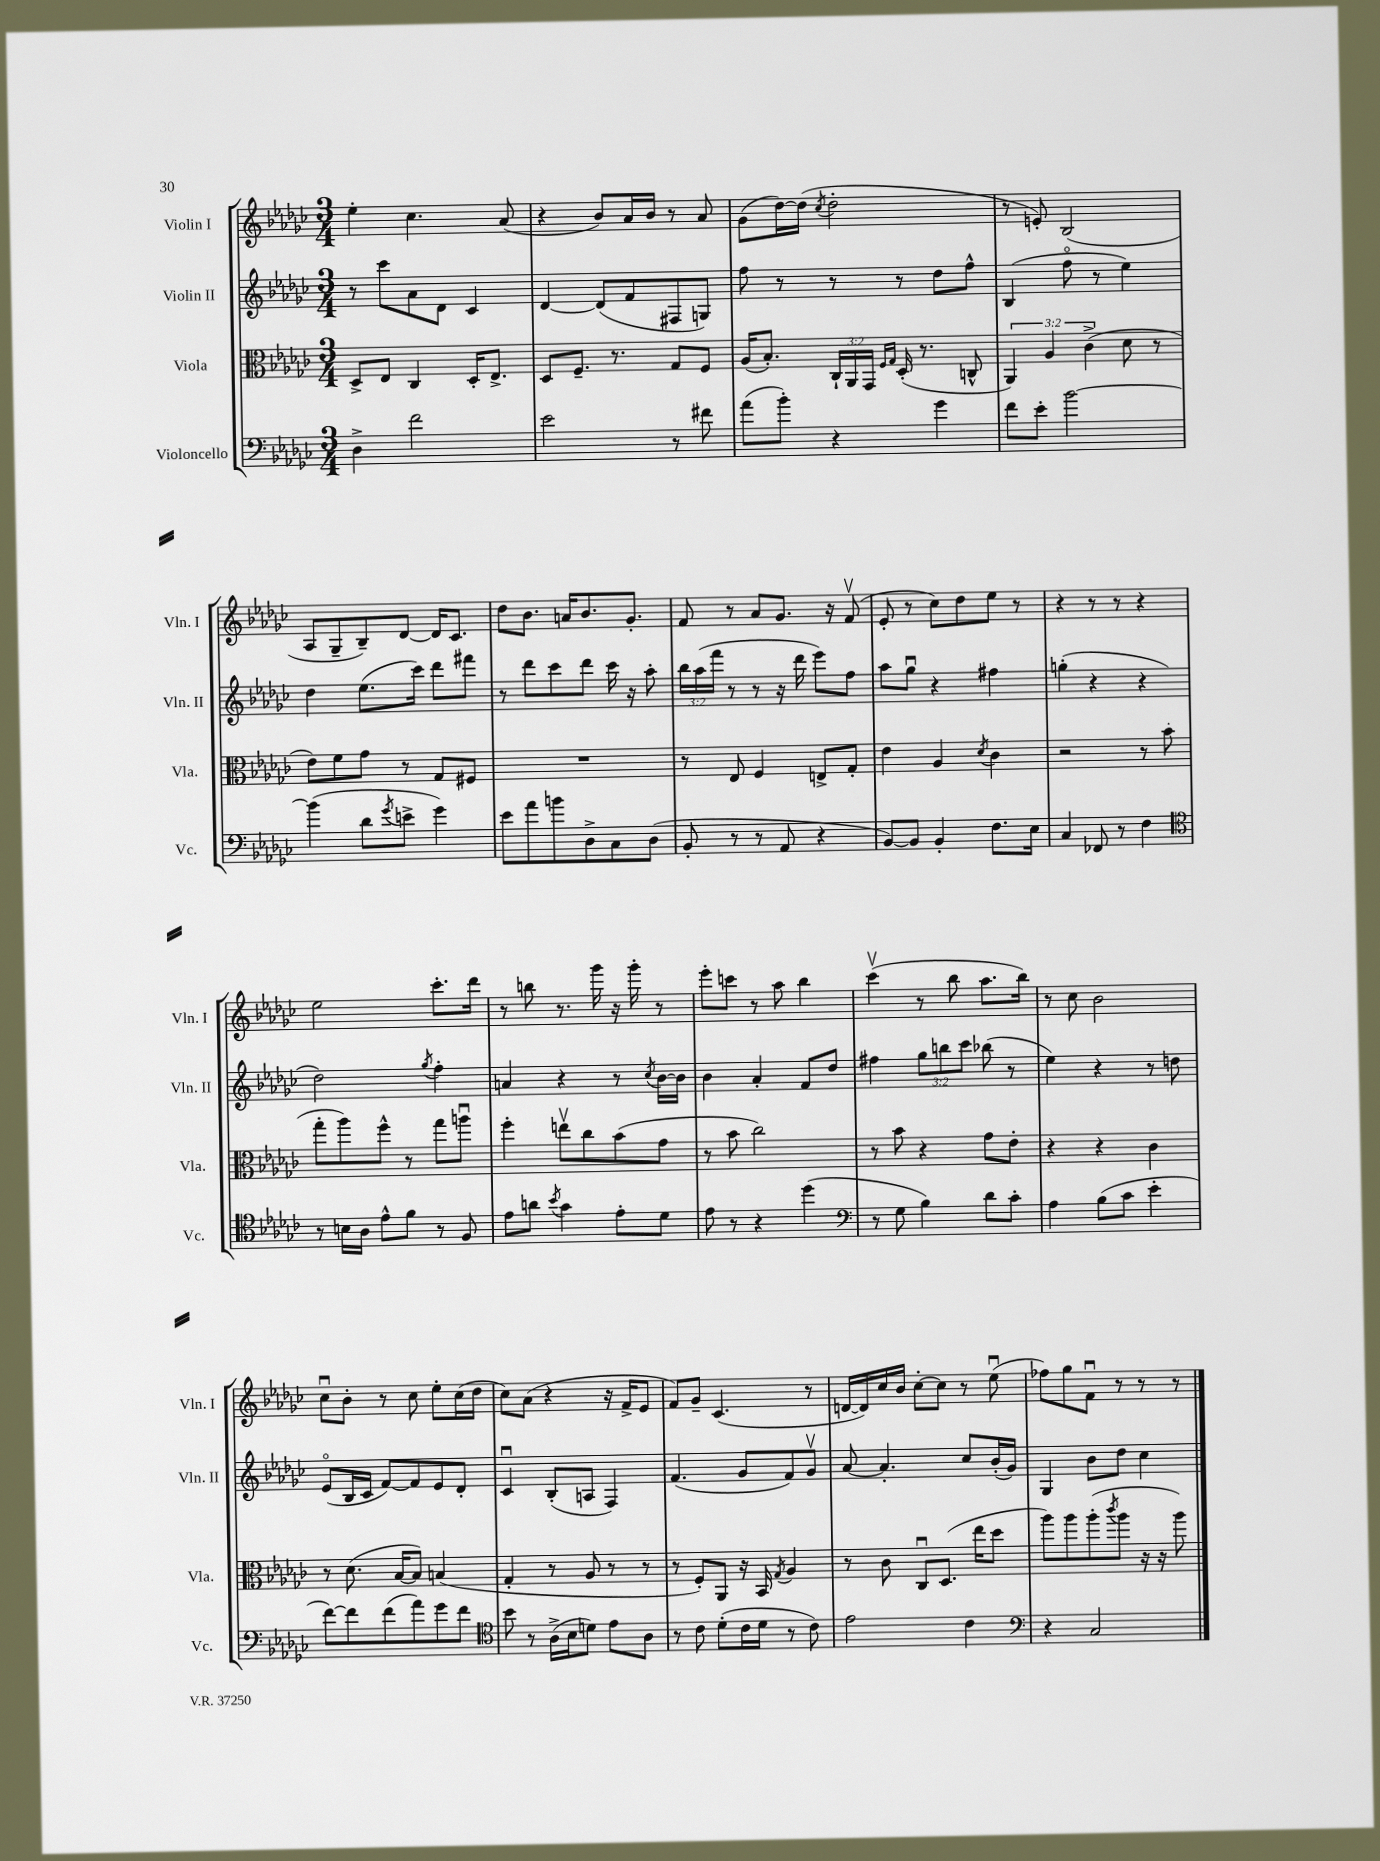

**kern	**kern	**kern	**kern
*staff4	*staff3	*staff2	*staff1
*clefF4	*clefC3	*clefG2	*clefG2
*k[b-e-a-d-g-c-]	*k[b-e-a-d-g-c-]	*k[b-e-a-d-g-c-]	*k[b-e-a-d-g-c-]
*M3/4	*M3/4	*M3/4	*M3/4
4D-^	8D-^	8r	4ee-'
.	8E-	8ccc-	.
2f	4C-	8a-	4.cc-
.	.	8d-	.
.	16D-'	4c-	.
.	8.E-^	.	.
.	.	.	(8a-
=	=	=	=
2e-	8D-	[4d-	4r
.	8.F~	.	.
.	.	(8d-]	8b-)
.	8.r	.	.
.	.	8f	16a-
.	.	.	16b-
8r	8G-	8F#	8r
8f#	8F	8G)	8a-
=	=	=	=
(8a-	(16A-	8ff	(8g-
.	8.B-')	.	.
8b-')	.	8r	[16dd-)
.	.	.	(16dd-]
.	.	.	8qcc-
4r	24C-`	8r	2dd-'
.	24AA-	.	.
.	24GG-	.	.
.	16qqF	.	.
.	16qqG-	.	.
.	(16D-'	8r	.
.	8.r	.	.
4g-	.	8dd-	.
.	8C^^	8ff^^	.
=	=	=	=
8f	6AA-)	(4B-	8r
8e-'	.	.	8e')
.	6A-	.	.
[2b-	.	8ffo	(2B-
.	(6c-^	.	.
.	.	8r	.
.	8d-	4ee-)	.
.	8r	.	.
=	=	=	=
(4b-]	8e-)	4dd-	8A-
.	8f	.	8G-~
8d-	8g-	(8.ee-	8B-~)
8qg-	.	.	.
8e^	8r	.	[8d-
.	.	16ccc-)	.
4g-)	8G-	8ddd-	16d-]
.	.	.	8.c-
.	8F#	8fff#	.
=	=	=	=
8e-	2.r	8r	8dd-
8a-	.	8ddd-	8.b-
8b	.	8ccc-	.
.	.	.	16a
8D-^	.	8ddd-	8.b-
8C-	.	16ccc-	.
.	.	16r	8.g-'
(8D-	.	8aa-'	.
=	=	=	=
8BB-'	8r	24bb-	8f
.	.	(24aa-	.
.	.	24fff	.
8r	8E-	8r	8r
8r	4F	8r	8a-
8AA-	.	16r	8.g-
.	.	16ddd-	.
4r	8E^	8eee-)	.
.	.	.	16r
.	8G-'	8ff	(8fv
=	=	=	=
[8BB-)	4e-	8aa-	8e-'
8BB-]	.	8gg-u	8r
4BB-'	4A-	4r	8cc-)
.	.	.	8dd-
.	8qd-	.	.
8.F	4c-	4ff#	8ee-
.	.	.	8r
16E-	.	.	.
=	=	=	=
4C-	2r	(4gg'	4r
8FF-	.	4r	8r
8r	.	.	8r
4F	8r	4r	4r
.	(8b-	.	.
=	=	=	=
*clefC4	*	*	*
8r	8gg-'	2dd-)	2ee-
16B	8aa-)	.	.
16A-	.	.	.
8e-^^	8ff^^	.	.
8f	8r	.	.
.	.	8qgg-	.
8r	8gg-	4ff'	8.ccc-'
8F	8aau	.	.
.	.	.	16ddd-
=	=	=	=
8e-	4ff'	4a	8r
8a	.	.	8bb
8qb-	.	.	.
4g-	8eev	4r	8.r
.	8cc-	.	.
.	.	.	16ggg-
8e-'	(8b-	8r	16r
.	.	.	16ggg-'
.	.	8qcc-	.
8d-	8g-	[16b-	8r
.	.	16b-]	.
=	=	=	=
8e-	8r	4b-	8eee-'
8r	8b-	.	8ccc
4r	2cc-)	4a-'	8r
.	.	.	8aa-
(4dd-	.	8f	4bb-
.	.	8dd-	.
=	=	=	=
*clefF4	*	*	*
8r	8r	4ff#	(4ccc-v
8G-	8b-	.	.
4B-)	4r	12gg-	8r
.	.	12bb	.
.	.	.	8bb-
.	.	12ccc-	.
8d-	8g-	(8bb-	8.aa-
8c-'	8e-'	8r	.
.	.	.	16bb-)
=	=	=	=
4A-	4r	4ee-)	8r
.	.	.	8cc-
(8B-	4r	4r	2b-
8c-	.	.	.
4e-'	4c-	8r	.
.	.	8dd	.
=	=	=	=
[8f)	8r	(8e-o	8cc-u
8f]	(8.d-	16B-	8b-'
.	.	16c-	.
(8f	.	[8f)	8r
.	[16B-	.	.
8a-)	8B-])	8f]	8cc-
8g-	(4B	8e-	8ee-'
8f	.	8d-'	(16cc-
.	.	.	16dd-
=	=	=	=
*clefC4	*	*	*
8b-	4G-'	4c-u	8cc-)
8r	.	.	(8a-
(16A-^	8r	(8B-'	4r
16B-	.	.	.
8d)	8A-	8A	.
8e-	8r	4F)	16r
.	.	.	16f^
8A-	8r	.	8e-
=	=	=	=
8r	8r	(4.f	8f)
8c-	8F')	.	8g-~
(8d-'	8AA-	.	(4.c-
16c-	16r	8g-	.
16d-	16BB-	.	.
.	8qG-	.	.
8r	4A-	8f)	.
8c-)	.	8g-v	8r
=	=	=	=
2e-	8r	[8a-	[16d
.	.	.	16d])
.	8c-	4.a-']	16cc-
.	.	.	16b-
.	8C-u	.	[8cc-'
.	(8.D-	.	8cc-]
4c-	.	8cc-	8r
.	16ee-	.	.
.	8dd-	(16b-'	(8ee-u
.	.	16g-)	.
=	=	=	=
*clefF4	*	*	*
4r	8aa-)	4G-	8ff-)
.	8aa-	.	8gg-
2C-	(8aa-'	8b-	8fu
.	8qccc-	.	.
.	8aa-	8dd-	8r
.	16r	4cc-	8r
.	16r	.	.
.	8aa-)	.	8r
==	==	==	==
*-	*-	*-	*-
